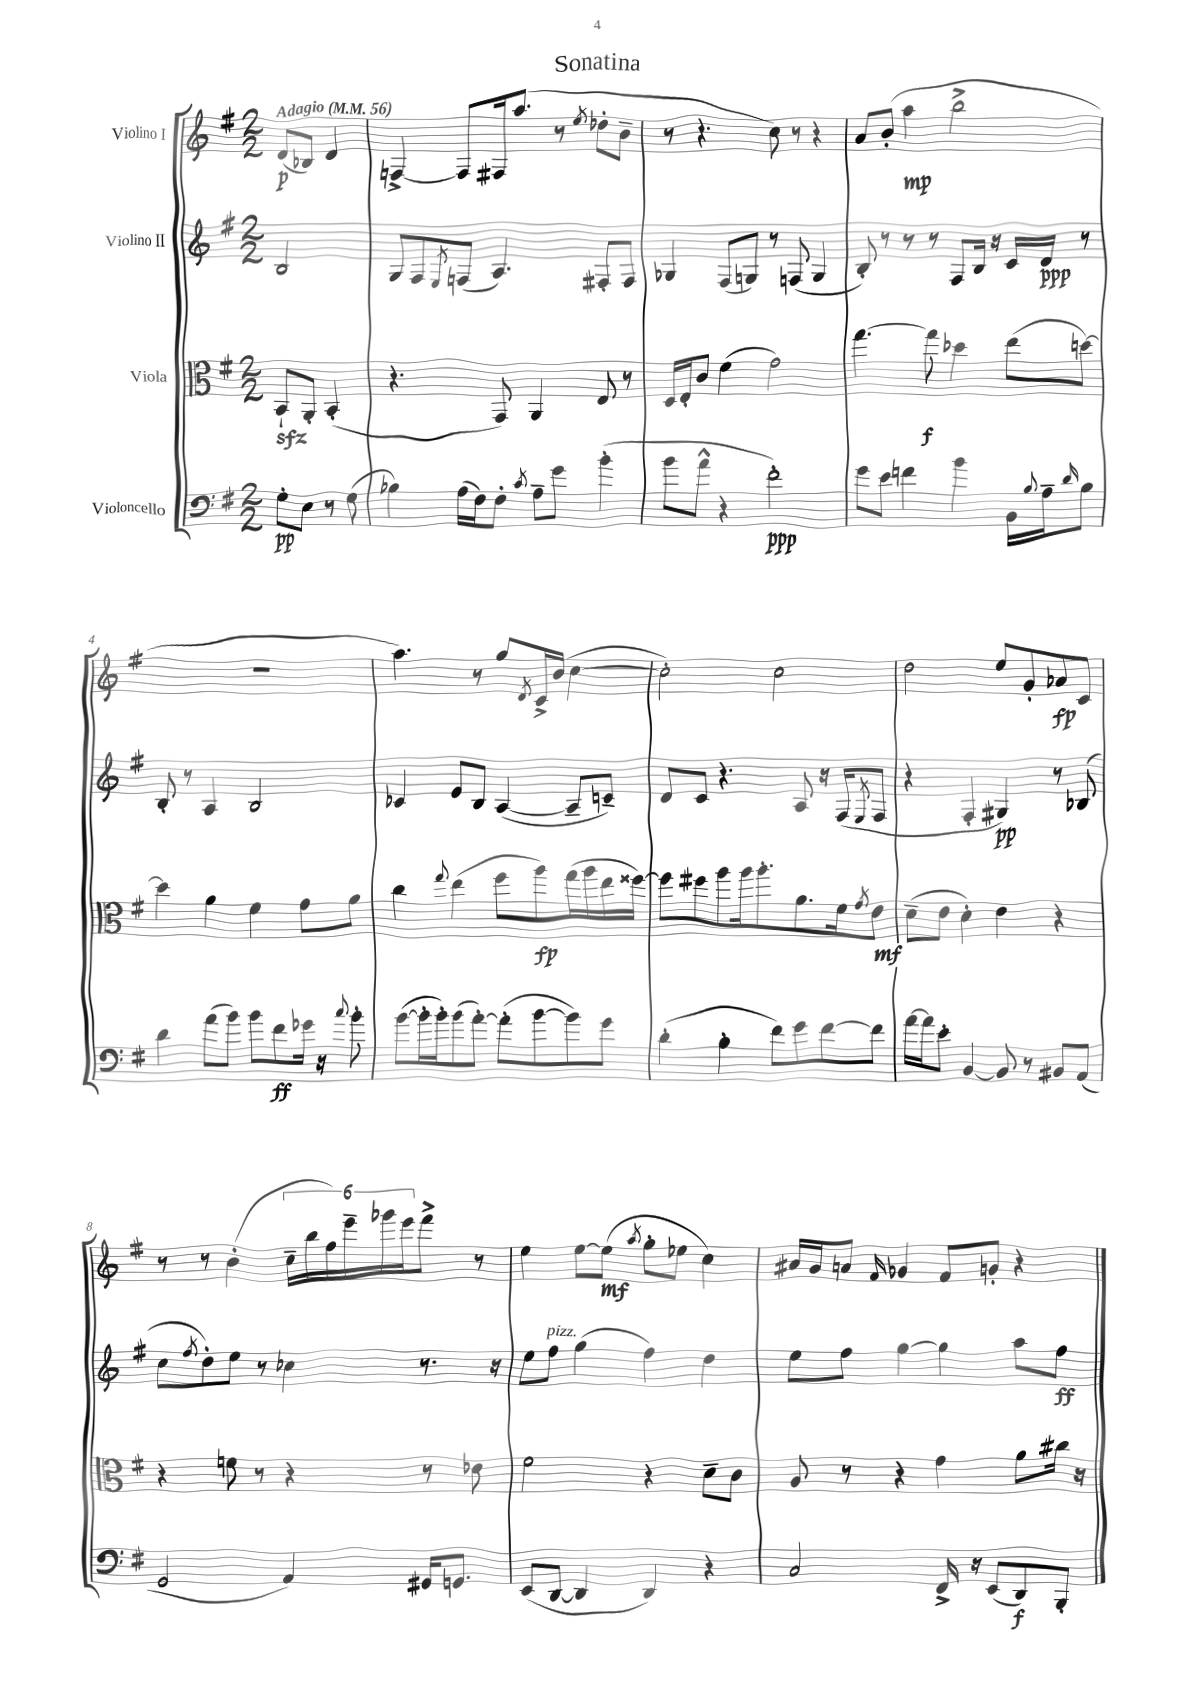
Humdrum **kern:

**kern	**dynam	**kern	**dynam	**kern	**dynam	**kern	**dynam
*part4	*part4	*part3	*part3	*part2	*part2	*part1	*part1
*staff4	*staff4	*staff3	*staff3	*staff2	*staff2	*staff1	*staff1
*I"Violoncello	*	*I"Viola	*	*I"Violino II	*	*I"Violino I	*
*clefF4	*	*clefC3	*	*clefG2	*	*clefG2	*
*k[f#]	*	*k[f#]	*	*k[f#]	*	*k[f#]	*
*M2/2	*	*M2/2	*	*M2/2	*	*M2/2	*
*MM56	*	*MM56	*	*MM56	*	*MM56	*
=	=	=	=	=	=	=	=
!	!	!	!	!	!	!LO:TX:a:B:t=Adagio	!
8G'\L	pp	8BBzz`/L	.	2B/	.	(8d/L	p
8E\J	.	8AA'/J	.	.	.	8B-X/J)	.
8r	.	(4BB'/	.	.	.	4d/	.
(8G\	.	.	.	.	.	.	.
=1	=1	=1	=1	=1	=1	=1	=1
4B-X\)	.	4.r	.	8G/L	.	[4Fn^/	.
.	.	.	.	8F#/	.	.	.
.	.	.	.	8qE/	.	.	.
(16A\LL	.	.	.	(8Fn/J	.	8F/L]	.
16F#\J)	.	.	.	.	.	.	.
8F#'\J	.	8GG/)	.	4.A/)	.	16F#X/k	.
.	.	.	.	.	.	(8.aa/J	.
8qc/	.	.	.	.	.	.	.
8A~\L	.	4AA/	.	.	.	.	.
8g\J	.	.	.	.	.	8r	.
.	.	.	.	.	.	8qee/	.
(4b'\	.	8E/	.	8F#X'/L	.	8dd-X'\L	.
.	.	8r	.	8F#/J	.	8b~\J	.
=2	=2	=2	=2	=2	=2	=2	=2
8b\L	.	16D/LL	.	4G-X/	.	8r	.
.	.	16E'/J	.	.	.	.	.
8a^^\J	.	8c/J	.	.	.	4.r	.
4r	.	(4f#\	.	(8F#/L	.	.	.
.	.	.	.	8Gn/J)	.	.	.
2f#'\)	ppp	2g\)	.	8r	.	8cc\)	.
.	.	.	.	(8Fn/	.	8r	.
.	.	.	.	4G/	.	4r	.
=3	=3	=3	=3	=3	=3	=3	=3
8g\L	.	[4.gg\	.	8B'/)	.	8a/L	.
8e\J	.	.	.	8r	.	(8b'/J	.
4fn\	.	.	.	8r	.	4aa\	mp
.	.	8gg\]	f	8r	.	.	.
4b\	.	4dd-X\	.	8F#/L	.	2bb^\	.
.	.	.	.	16B/Jk	.	.	.
.	.	.	.	16r	.	.	.
16BB\LL	.	(8ee\L	.	16c/LL	.	.	.
8qqB/	.	.	.	.	.	.	.
16A~\J	.	.	.	16d/JJ	ppp	.	.
16qqd/	.	.	.	.	.	.	.
8B\J	.	[8ddn\J)	.	8r	.	.	.
!!LO:LB:g=z
=4	=4	=4	=4	=4	=4	=4	=4
4d\	.	4dd\]	.	8B'/	.	1r	.
.	.	.	.	8r	.	.	.
(8a\L	.	4a\	.	4A/	.	.	.
8b\J)	.	.	.	.	.	.	.
8b\L	.	4f#\	.	2B/	.	.	.
8f#\	ff	.	.	.	.	.	.
16g-X\Jk	.	8g\L	.	.	.	.	.
16r	.	.	.	.	.	.	.
8qqcc/	.	.	.	.	.	.	.
8b'\	.	8a\J	.	.	.	.	.
=5	=5	=5	=5	=5	=5	=5	=5
([8b\L	.	4cc\	.	4c-X/	.	4.aa\)	.
16b'\L]	.	.	.	.	.	.	.
16b'\J)	.	.	.	.	.	.	.
.	.	8qqgg/	.	.	.	.	.
(8b\	.	(4ee\	.	8e/L	.	.	.
[8a'\J)	.	.	.	8B/J	.	8r	.
(8a'\L]	.	8ff#\L	.	([4A/	.	8gg/L	.
.	.	.	.	.	.	8qd/	.
[8b\	.	8aa\)	fp	.	.	16c^/L	.
.	.	.	.	.	.	(16b/JJ	.
8b\])	.	(16gg\L	.	8A~/L]	.	[4cc\	.
.	.	16aa\	.	.	.	.	.
8g\J	.	16ee\	.	8cn~/J)	.	.	.
.	.	[16ff##X\JJ)	.	.	.	.	.
=6	=6	=6	=6	=6	=6	=6	=6
(4d'\	.	8ff##\L]	.	8d/L	.	2cc'\])	.
.	.	8ff#X\	.	8c/J	.	.	.
4B'\	.	8aa\	.	4.r	.	.	.
.	.	16aa\k	.	.	.	.	.
.	.	8.aa'\	.	.	.	.	.
8f#\L)	.	.	.	.	.	2cc\	.
8g\	.	8.a\	.	8A/	.	.	.
[8f#\	.	.	.	16r	.	.	.
.	.	16f#\k	.	(16F#/KL	.	.	.
.	.	8qg/	.	8qE/	.	.	.
8f#\J]	.	8e\J	mf	8F#/J	.	.	.
=7	=7	=7	=7	=7	=7	=7	=7
[16a\LL	.	(8d~\L	.	4r	.	2dd\	.
16a\J]	.	.	.	.	.	.	.
8e'\J	.	8e\J	.	.	.	.	.
[4BB/	.	4d'\)	.	4F#'/	.	.	.
8BB/]	.	4e\	.	4G#X/)	pp	8ee/L	.
8r	.	.	.	.	.	8g'/	.
8BB#X/L	.	4r	.	8r	.	8a-X/	fp
(8AA/J	.	.	.	(8B-X/	.	8c/J	.
!!LO:LB:g=z
=8	=8	=8	=8	=8	=8	=8	=8
2GG/	.	4r	.	8cc\L	.	8r	.
.	.	.	.	8qff#/	.	.	.
.	.	.	.	8dd'\)	.	8r	.
.	.	8fn\	.	8ee\J	.	(4b'\	.
.	.	8r	.	8r	.	.	.
4AA/)	.	4r	.	4cc-X\	.	24cc~\LL	.
.	.	.	.	.	.	24bb\	.
.	.	.	.	.	.	24ff#\)	.
.	.	.	.	.	.	24eee~\	.
.	.	.	.	.	.	24ggg-X\	.
.	.	.	.	.	.	24eee\J	.
16GG#X/KL	.	8r	.	8.r	.	8fff#^\J	.
8.GGn/J	.	.	.	.	.	.	.
.	.	8e-X\	.	.	.	8r	.
.	.	.	.	16r	.	.	.
=9	=9	=9	=9	=9	=9	=9	=9
(8EE/L	.	2f#\	.	8ee\L	.	4ee\	.
!	!	!	!	!LO:TX:a:i:t=pizz.	!	!	!
[8DD/J	.	.	.	8ff#\J	.	.	.
4DD/]	.	.	.	(4gg\	.	[8ee\L	.
.	.	.	.	.	.	(8ee\J]	mf
.	.	.	.	.	.	8qaa/	.
4DD/)	.	4r	.	4ff#\)	.	8gg'\L	.
.	.	.	.	.	.	8ee-X\J	.
4r	.	8d~\L	.	4dd\	.	4cc\)	.
.	.	8c\J	.	.	.	.	.
=10	=10	=10	=10	=10	=10	=10	=10
2C/	.	8A/	.	8ee\L	.	16a#X/LL	.
.	.	.	.	.	.	16g/J	.
.	.	8r	.	8ff#\J	.	8an/J	.
.	.	.	.	.	.	16qqf#/	.
.	.	4r	.	[4gg\	.	4g-X/	.
16FF#^/	.	4g\	.	4gg\]	.	8f#/L	.
16r	.	.	.	.	.	.	.
(8EE/L	.	.	.	.	.	8gn'/J	.
8DD/)	f	8a\L	.	8aa\L	.	4r	.
8BBB'/J	.	16cc#X\Jk	.	8ff#\J	ff	.	.
.	.	16r	.	.	.	.	.
==	==	==	==	==	==	==	==
*-	*-	*-	*-	*-	*-	*-	*-
